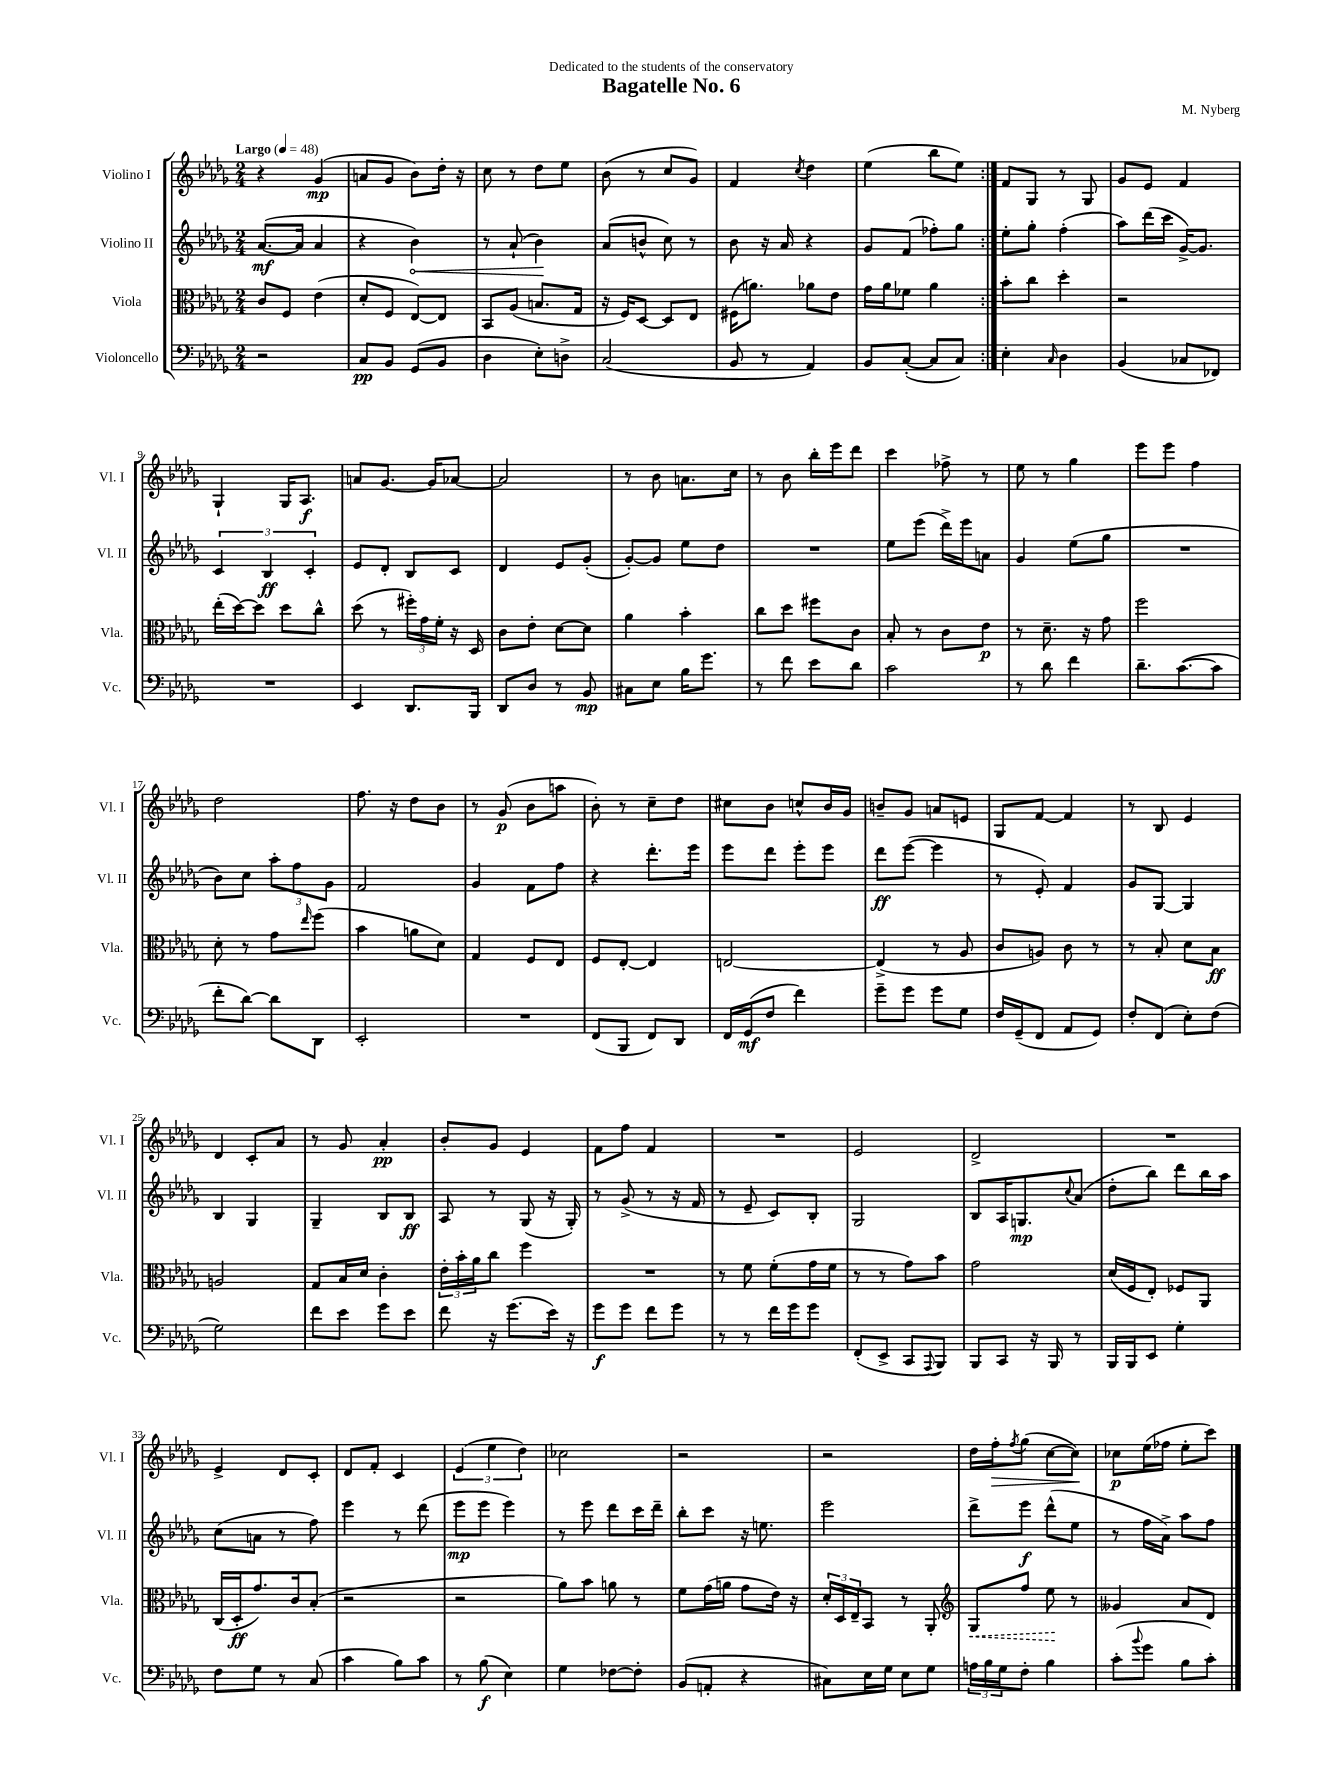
\header { title = "Bagatelle No. 6" composer = "M. Nyberg" dedication = "Dedicated to the students of the conservatory" }
<<
\new StaffGroup <<
\new Staff = "s0" \with { instrumentName = "Violino I" shortInstrumentName = "Vl. I" } {
    \clef treble \key des \major \numericTimeSignature \time 2/4 \tempo "Largo" 4 = 48
    \repeat volta 2 { r4 ges'4\mp( |
    a'8 ges'8 bes'8) des''16-. r16 |
    c''8 r8 des''8 ees''8 |
    bes'8( r8 c''8 ges'8) |
    f'4 \acciaccatura { c''8 } des''4 |
    ees''4( bes''8 ees''8) | }
    f'8 ges8 r8 ges8 |
    ges'8 ees'8 f'4 |
    ges4-! ges16 aes8.\f |
    a'8 ges'8.~ ges'16 aes'8~ |
    aes'2 |
    r8 bes'8 a'8. c''16 |
    r8 bes'8 bes''16-. ees'''16 des'''8 |
    c'''4 fes''8-> r8 |
    ees''8 r8 ges''4 |
    ees'''8 ees'''8 f''4 |
    des''2 |
    f''8. r16 des''8 bes'8 |
    r8 ges'8\p( bes'8 a''8 |
    bes'8-.) r8 c''8-- des''8 |
    cis''8 bes'8 c''8-^ bes'16 ges'16 |
    b'8-- ges'8 a'8 e'8 |
    ges8 f'8~ f'4 |
    r8 bes8 ees'4 |
    des'4 c'8-. aes'8 |
    r8 ges'8 aes'4-.\pp |
    bes'8-. ges'8 ees'4 |
    f'8 f''8 f'4 |
    R2 |
    ees'2 |
    des'2-> |
    R2 |
    ees'4-> des'8 c'8-. |
    des'8 f'8-. c'4 |
    \tuplet 3/2 { ees'4( ees''4 des''4) } |
    ces''2 |
    r2 |
    r2 |
    des''16 f''16-.\> \acciaccatura { f''8 } ges''8( c''8~ c''8\!) |
    ces''8\p ees''16( fes''16 ees''8-. c'''8) \bar "|." |
}
\new Staff = "s1" \with { instrumentName = "Violino II" shortInstrumentName = "Vl. II" } {
    \clef treble \key des \major \numericTimeSignature \time 2/4
    \repeat volta 2 { aes'8.~\mf( aes'16 aes'4 |
    r4 \once \override Hairpin.circled-tip = ##t bes'4\<) |
    r8 aes'8-!( bes'4\!) |
    aes'8( b'8-^ c''8) r8 |
    bes'8 r16 aes'16 r4 |
    ges'8 f'8( fes''8-.) ges''8 | }
    ees''8-. ges''8-. f''4-.( |
    aes''8) des'''16( c'''16 ges'16~->) ges'8. |
    \tuplet 3/2 { c'4 bes4\ff c'4-. } |
    ees'8 des'8-. bes8 c'8 |
    des'4 ees'8 ges'8-.( |
    ges'8~-.) ges'8 ees''8 des''8 |
    R2 |
    ees''8 ees'''8( des'''16->) ees'''16 a'8 |
    ges'4 ees''8( ges''8 |
    R2 |
    bes'8) c''8 \tuplet 3/2 { aes''8-. f''8 ges'8 } |
    f'2 |
    ges'4 f'8 f''8 |
    r4 des'''8.-. ees'''16 |
    ees'''8 des'''8 ees'''8-. ees'''8 |
    des'''8\ff ees'''8~( ees'''4 |
    r8 ees'8-.) f'4 |
    ges'8 ges8~ ges4 |
    bes4 ges4 |
    ges4-- bes8 bes8\ff |
    aes8 r8 ges8( r16 ges16-.) |
    r8 ges'8->( r8 r16 f'16 |
    r8 ees'8-- c'8) bes8-. |
    ges2 |
    bes8 aes16 g8.\mp \appoggiatura { c''8 } aes'8( |
    des''8-. bes''8) des'''8 bes''16 aes''16 |
    c''8( a'8 r8 f''8) |
    ees'''4 r8 des'''8( |
    ees'''8\mp ees'''8 ees'''4) |
    r8 ees'''8 des'''8 c'''16 des'''16-- |
    bes''8-. c'''8 r16 e''8. |
    ees'''2 |
    des'''8-> ees'''8\f des'''8-^( ees''8 |
    r8 f''16 aes'16->) aes''8 f''8 \bar "|." |
}
\new Staff = "s2" \with { instrumentName = "Viola" shortInstrumentName = "Vla." } {
    \clef alto \key des \major \numericTimeSignature \time 2/4
    \repeat volta 2 { c'8 f8 ees'4( |
    des'8-. f8 ees8~) ees8 |
    bes,8 aes8( b8. ges16 |
    r16 f16) des8~ des8 ees8 |
    fis16( a'8.) aes'8 ees'8 |
    ges'16 aes'16 fes'8 aes'4 | }
    bes'8-. c''8 des''4-. |
    r2 |
    ees''16-.( des''16~) des''8 des''8 c''8-^ |
    des''8( r8 \tuplet 3/2 { fis''16-.) ges'16 f'16-. } r16 des16 |
    c'8 ees'8-. des'8~ des'8 |
    aes'4 bes'4-. |
    c''8 des''8 fis''8 c'8 |
    bes8-. r8 c'8 ees'8\p |
    r8 des'8.-- r16 ges'8 |
    f''2 |
    des'8-. r8 ges'8 \grace { ees''16 } f''8( |
    bes'4 a'8 des'8) |
    ges4 f8 ees8 |
    f8 ees8~-. ees4 |
    e2~ |
    e4->( r8 aes8 |
    c'8 a8) c'8 r8 |
    r8 bes8-. des'8 bes8\ff |
    a2 |
    ges8 bes16 des'16 c'4-. |
    \tuplet 3/2 { ees'16-. bes'16-. aes'16 } c''8 f''4 |
    R2 |
    r8 f'8 f'8-.( ges'16 f'16 |
    r8 r8 ges'8) bes'8 |
    ges'2 |
    des'16( f16 ees8-.) fes8 aes,8 |
    c16( des16-.\ff ges'8.) c'16 bes8-.( |
    r2 |
    r2 |
    aes'8) bes'8 a'8 r8 |
    f'8 ges'16( a'16 ges'8 ees'16) r16 |
    \tuplet 3/2 { des'16-. des16 ees16-- } bes,8 r8 aes,8-. |
    \clef treble \once \override Hairpin.style = #'dashed-line ges8\< f''8 ees''8\! r8 |
    geses'4 aes'8 des'8 \bar "|." |
}
\new Staff = "s3" \with { instrumentName = "Violoncello" shortInstrumentName = "Vc." } {
    \clef bass \key des \major \numericTimeSignature \time 2/4
    \repeat volta 2 { r2 |
    c8\pp bes,8 ges,8( bes,8 |
    des4 ees8-.) d8-> |
    c2( |
    bes,8 r8 aes,4) |
    bes,8 c8~-.( c8 c8) | }
    ees4-. \grace { c16 } des4 |
    bes,4( ces8 fes,8) |
    R2 |
    ees,4 des,8. bes,,16 |
    des,8 des8 r8 bes,8\mp |
    cis8 ees8 bes16 ges'8. |
    r8 f'8 ees'8 des'8 |
    c'2 |
    r8 des'8 f'4 |
    des'8.-- c'8.~( c'8 |
    f'8-. des'8~) des'8 des,8 |
    ees,2-. |
    R2 |
    f,8( bes,,8 f,8) des,8 |
    f,16 ges,16\mf( f8 f'4) |
    ges'8-- ges'8 ges'8 ges8 |
    f16 ges,16--( f,8 aes,8 ges,8) |
    f8-. f,8( ees8-.) f8( |
    ges2) |
    f'8 ees'8 ges'8 ees'8 |
    f'8 r16 ges'8.( ees'16) r16 |
    ges'8\f ges'8 f'8 ges'8 |
    r8 r8 f'16 ges'16 ges'8 |
    f,8-.( ees,8-> c,8 \appoggiatura { aes,,8 } bes,,8) |
    bes,,8 c,8 r16 bes,,16 r8 |
    bes,,16 bes,,16 ees,8 ges4-. |
    f8 ges8 r8 c8( |
    c'4 bes8) c'8 |
    r8 bes8\f( ees4) |
    ges4 fes8~ fes8-. |
    bes,8( a,8-. r4 |
    cis8) ees16 ges16 ees8 ges8 |
    \tuplet 3/2 { a16 bes16 ges16 } f8-. bes4 |
    c'8-.( \appoggiatura { bes'8 } ges'8 bes8 c'8-.) \bar "|." |
}
>>
>>
